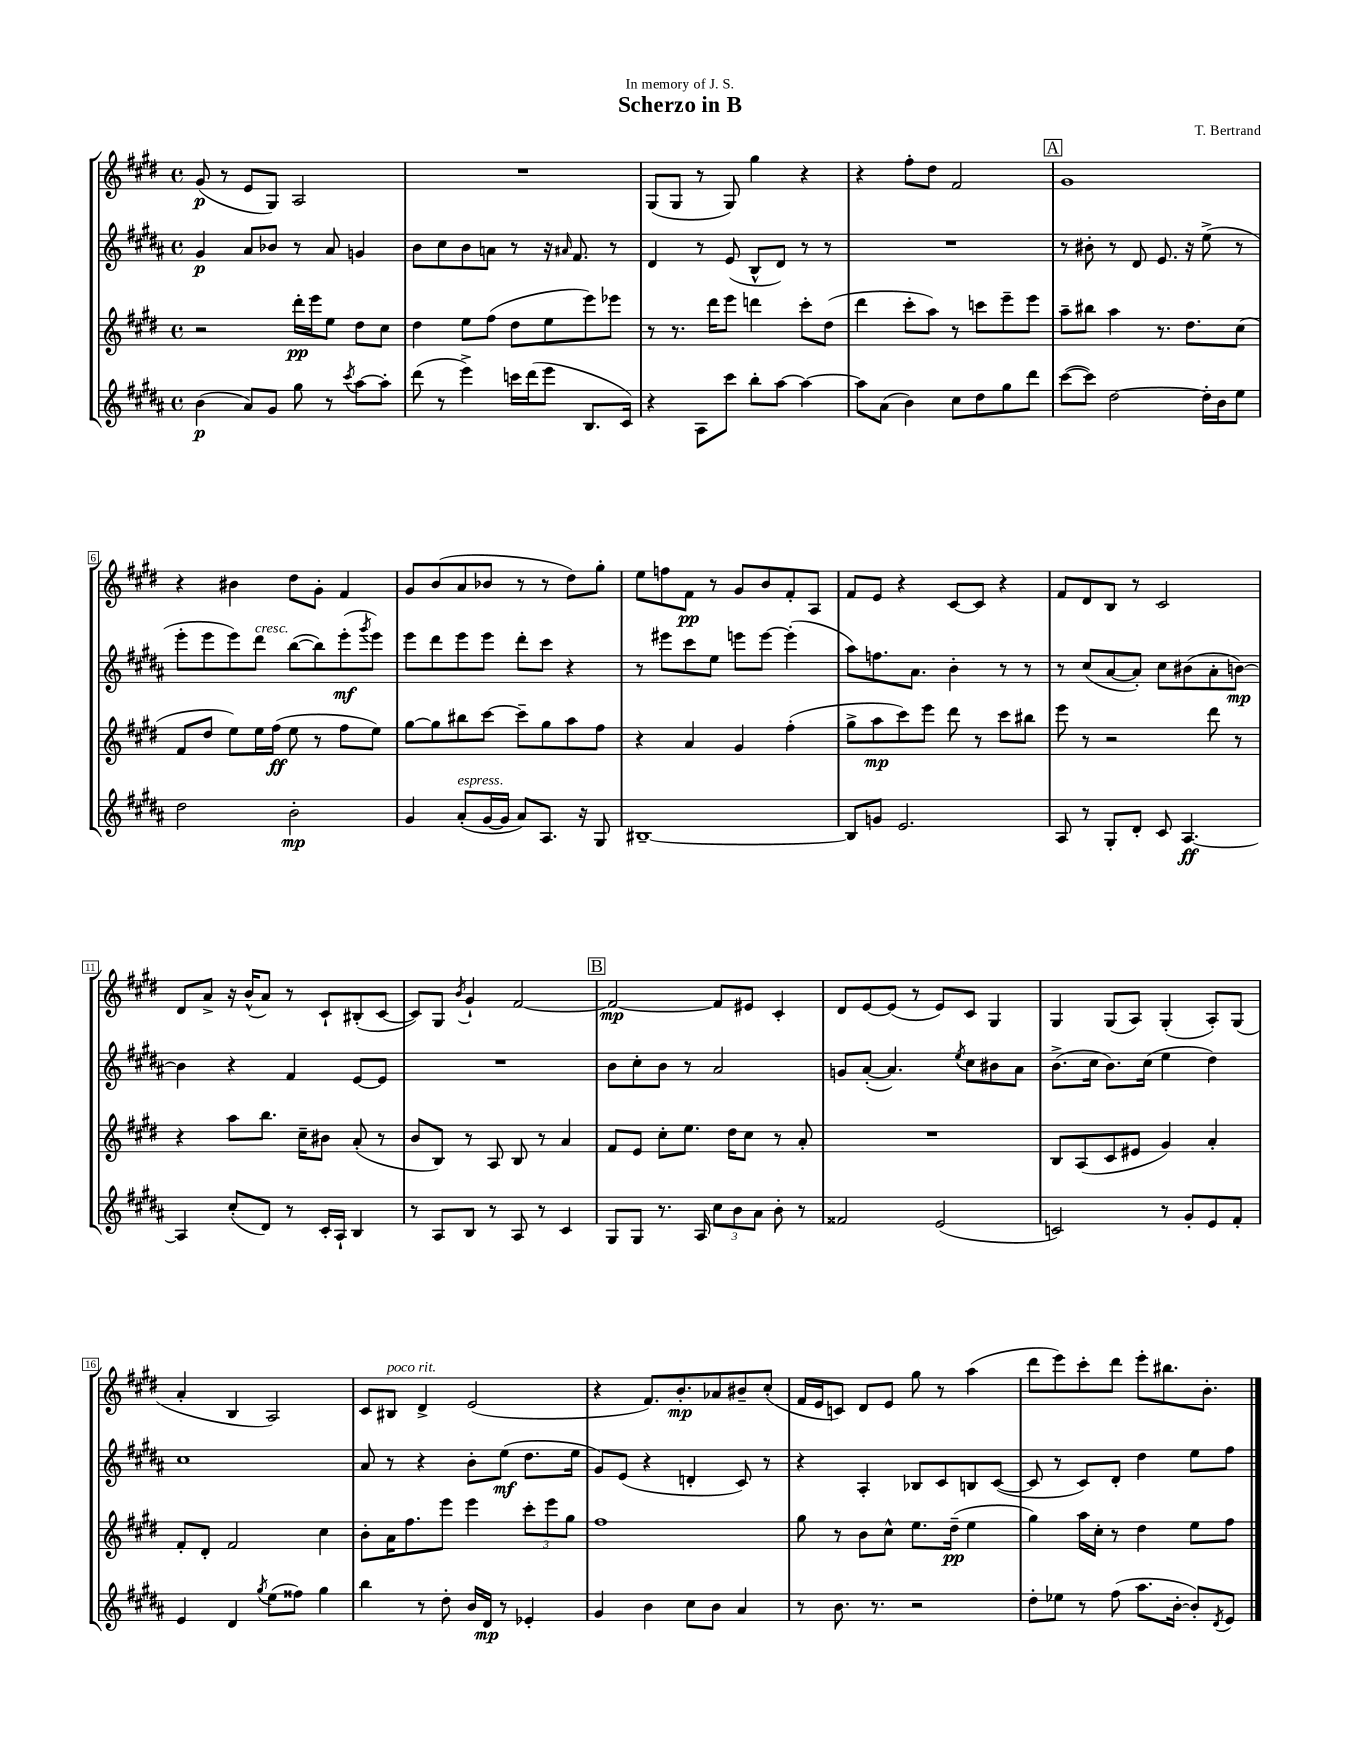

**kern	**kern	**kern	**kern
*staff4	*staff3	*staff2	*staff1
*clefG2	*clefG2	*clefG2	*clefG2
*k[f#c#g#d#a#]	*k[f#c#g#d#]	*k[f#c#g#d#a#]	*k[f#c#g#d#]
*M4/4	*M4/4	*M4/4	*M4/4
*met(c)	*met(c)	*met(c)	*met(c)
(4b\	2r	4g#/	(8g#/
.	.	.	8r
8a#/L)	.	8a#/L	8e/L
8g#/J	.	8b-/J	8G#/J)
8gg#\	16ddd#'\LL	8r	2A/
.	16eee\J	.	.
8r	8ee\J	8a#/	.
8qccc#/	.	.	.
[8aa#\L	8dd#\L	4g/	.
8aa#'\]J	8cc#\J	.	.
=	=	=	=
(8ddd#\	4dd#\	8b\L	1r
8r	.	8cc#\	.
4eee^\)	8ee\L	8b\	.
.	(8ff#\J	8a\J	.
16ccc\LL	8dd#\L	8r	.
(16ddd#\J	.	.	.
8eee\J	8ee\	16r	.
.	.	16qqa#/	.
.	.	8.f#/	.
8.B/L	8eee\)	.	.
.	8eee-\J	8r	.
16c#/Jk)	.	.	.
=	=	=	=
4r	8r	4d#/	(8G#/L
.	8.r	.	8G#/J
8A#\L	.	8r	8r
.	16ddd#\LK	.	.
8ccc#\J	8eee\J	(8e/	8G#/)
8bb'\L	4ddd\	8B^^/L	4gg#\
[8aa#\J	.	8d#/J)	.
4aa#\_	8ccc#'\L	8r	4r
.	(8dd#\J	8r	.
=	=	=	=
8aa#\]L	4ddd#\	1r	4r
(8a#\J	.	.	.
4b\)	8ccc#'\L	.	8ff#'\L
.	8aa\J)	.	8dd#\J
8cc#\L	8r	.	2f#/
8dd#\	8ccc\L	.	.
8gg#\	8eee~\	.	.
8ddd#\J	8eee\J	.	.
=	=	=	=
([8ccc#\L	8aa~\L	8r	1g#
8ccc#\]J)	8bb#\J	8b#'\	.
[2dd#\	4aa\	8r	.
.	.	8d#/	.
.	8.r	8.e/	.
.	8.dd#\L	16r	.
16dd#'\]LL	.	(8ee^\	.
16b\J	.	.	.
8ee\J	(8cc#\J	8r	.
=	=	=	=
2dd#\	8f#/L	8eee'\L	4r
.	8dd#/J	8eee\	.
.	8ee\L)	8eee\)	4b#\
.	16ee\L	8ddd#\J	.
.	(16ff#\JJ	.	.
2b'\	8ee\	([8bb\L	8dd#\L
.	8r	8bb\])	8g#'\J
.	8ff#\L	(8eee'\	4f#/
.	.	8qggg#/	.
.	8ee\J)	8eee\J)	.
=	=	=	=
4g#/	[8gg#\L	8eee\L	8g#/L
.	8gg#\]	8ddd#\	(8b/
(8a#'/L	8bb#\	8eee\	8a/
[16g#/L	[8ccc#\J	8eee\J	8b-/J
16g#/]JJ	.	.	.
8a#/L)	8ccc#~\]L	8ddd#'\L	8r
8.A#/J	8gg#\	8ccc#\J	8r
.	8aa\	4r	8dd#\L)
16r	.	.	.
8G#/	8ff#\J	.	8gg#'\J
=	=	=	=
[1B#~	4r	8r	8ee\L
.	.	8eee#\L	8ff\
.	4a/	8ccc#\	8f#\J
.	.	8ee\J	8r
.	4g#/	8eee\L	8g#/L
.	.	[8eee\J	8b/
.	(4ff#'\	(4eee'\]	8f#'/
.	.	.	8A/J
=	=	=	=
8B#/]L	8gg#^\L	8aa#\L)	8f#/L
8g/J	8aa\	8.ff\	8e/J
2.e/	8ccc#\)	.	4r
.	.	8.a#\J	.
.	8eee\J	.	.
.	8ddd#\	4b'\	[8c#/L
.	8r	.	8c#/]J
.	8ccc#\L	8r	4r
.	8bb#\J	8r	.
=	=	=	=
8A#/	8eee\	8r	8f#/L
8r	8r	(8cc#/L	8d#/
8G#'/L	2r	[8a#/	8B/J
8d#'/J	.	8a#'/]J)	8r
8c#/	.	8cc#\L	2c#/
[4.A#/	.	(8b#\	.
.	8ddd#\	8a#'\	.
.	8r	[8b\J)	.
=	=	=	=
4A#/]	4r	4b\]	8d#/L
.	.	.	8a^/J
(8cc#'/L	8aa\L	4r	16r
.	.	.	(16b^^/LK
8d#/J)	8.bb\J	.	8a/J)
8r	.	4f#/	8r
.	16cc#~\LK	.	.
16c#'/LL	8b#\J	.	8c#`/L
16A#`/JJ	.	.	.
4B/	(8a'/	[8e/L	(8B#'/
.	8r	8e/]J	[8c#/J
=	=	=	=
8r	8b/L	1r	8c#/]L)
8A#/L	8B/J)	.	8G#/J
.	.	.	8qb/
8B/J	8r	.	4g#`/
8r	8A/	.	.
8A#/	8B/	.	[2f#/
8r	8r	.	.
4c#/	4a/	.	.
=	=	=	=
8G#/L	8f#/L	8b\L	2f#/_
8G#/J	8e/J	8cc#'\	.
8.r	8cc#'\L	8b\J	.
.	8.ee\J	8r	.
16A#/	.	.	.
12cc#\L	.	2a#/	8f#/]L
.	16dd#\LK	.	.
12b\	.	.	.
.	8cc#\J	.	8e#/J
12a#\J	.	.	.
8b'\	8r	.	4c#'/
8r	8a'/	.	.
=	=	=	=
2f##/	1r	8g/L	8d#/L
.	.	([8a#'/J	[8e/
.	.	4.a#/])	(8e/]J
.	.	.	8r
(2e/	.	.	8e/L)
.	.	8qee/	.
.	.	8cc#\L	8c#/J
.	.	8b#\	4G#/
.	.	8a#\J	.
=	=	=	=
2c/)	8B/L	(8.b^\L	4G#/
.	(8A/	.	.
.	.	16cc#\Jk	.
.	8c#/	8.b\L)	(8G#/L
.	8e#/J	.	8A/J)
.	.	(16cc#\Jk	.
8r	4g#/)	4ee\	(4G#'/
8g#'/L	.	.	.
8e/	4a'/	4dd#\)	8A'/L)
8f#'/J	.	.	(8G#/J
=	=	=	=
4e/	8f#'/L	1cc#	4a'/
.	8d#'/J	.	.
4d#/	2f#/	.	4B/
8qgg#/	.	.	.
(8ee\L	.	.	2A/)
8ff##\J)	.	.	.
4gg#\	4cc#\	.	.
=	=	=	=
4bb\	8b'\L	8a#/	8c#/L
.	16a\K	8r	8B#/J
.	8.ff#\	.	.
8r	.	4r	4d#^/
8dd#'\	8eee\J	.	.
16b/LL	4eee\	8b'\L	(2e/
16d#/JJ	.	.	.
8r	.	(8ee\J	.
4e-'/	12ccc#'\L	8.dd#\L	.
.	12eee\	.	.
.	12gg#\J	.	.
.	.	16ee\Jk	.
=	=	=	=
4g#/	1ff#	8g#/L)	4r
.	.	(8e/J	.
4b\	.	4r	8.f#/L)
.	.	.	8.b'/
8cc#\L	.	4d'/	.
8b\J	.	.	8a-/
4a#/	.	8c#/)	8b#~/
.	.	8r	(8cc#'/J
=	=	=	=
8r	8gg#\	4r	16f#/LL
.	.	.	16e/J
8.b\	8r	.	8c/J)
.	8b\L	4A#'/	8d#/L
8.r	.	.	.
.	8cc#^^\J	.	8e/J
2r	8.ee\L	8B-/L	8gg#\
.	.	8c#/	8r
.	(16dd#~\Jk	.	.
.	4ee\	8B/	(4aa\
.	.	([8c#/J	.
=	=	=	=
8dd#'\L	4gg#\)	8c#/]	8ddd#\L
8ee-\J	.	8r	8eee\)
8r	16aa\LL	8c#/L)	8ccc#'\
.	16cc#'\JJ	.	.
(8ff#\	8r	8d#'/J	8ddd#\J
8.aa#\L	4dd#\	4dd#\	8eee'\L
.	.	.	8.bb#\
[16b'\Jk	.	.	.
8b'/]L)	8ee\L	8ee\L	.
.	.	.	8.b'\J
8qd#/	.	.	.
8e/J	8ff#\J	8ff#\J	.
==	==	==	==
*-	*-	*-	*-
